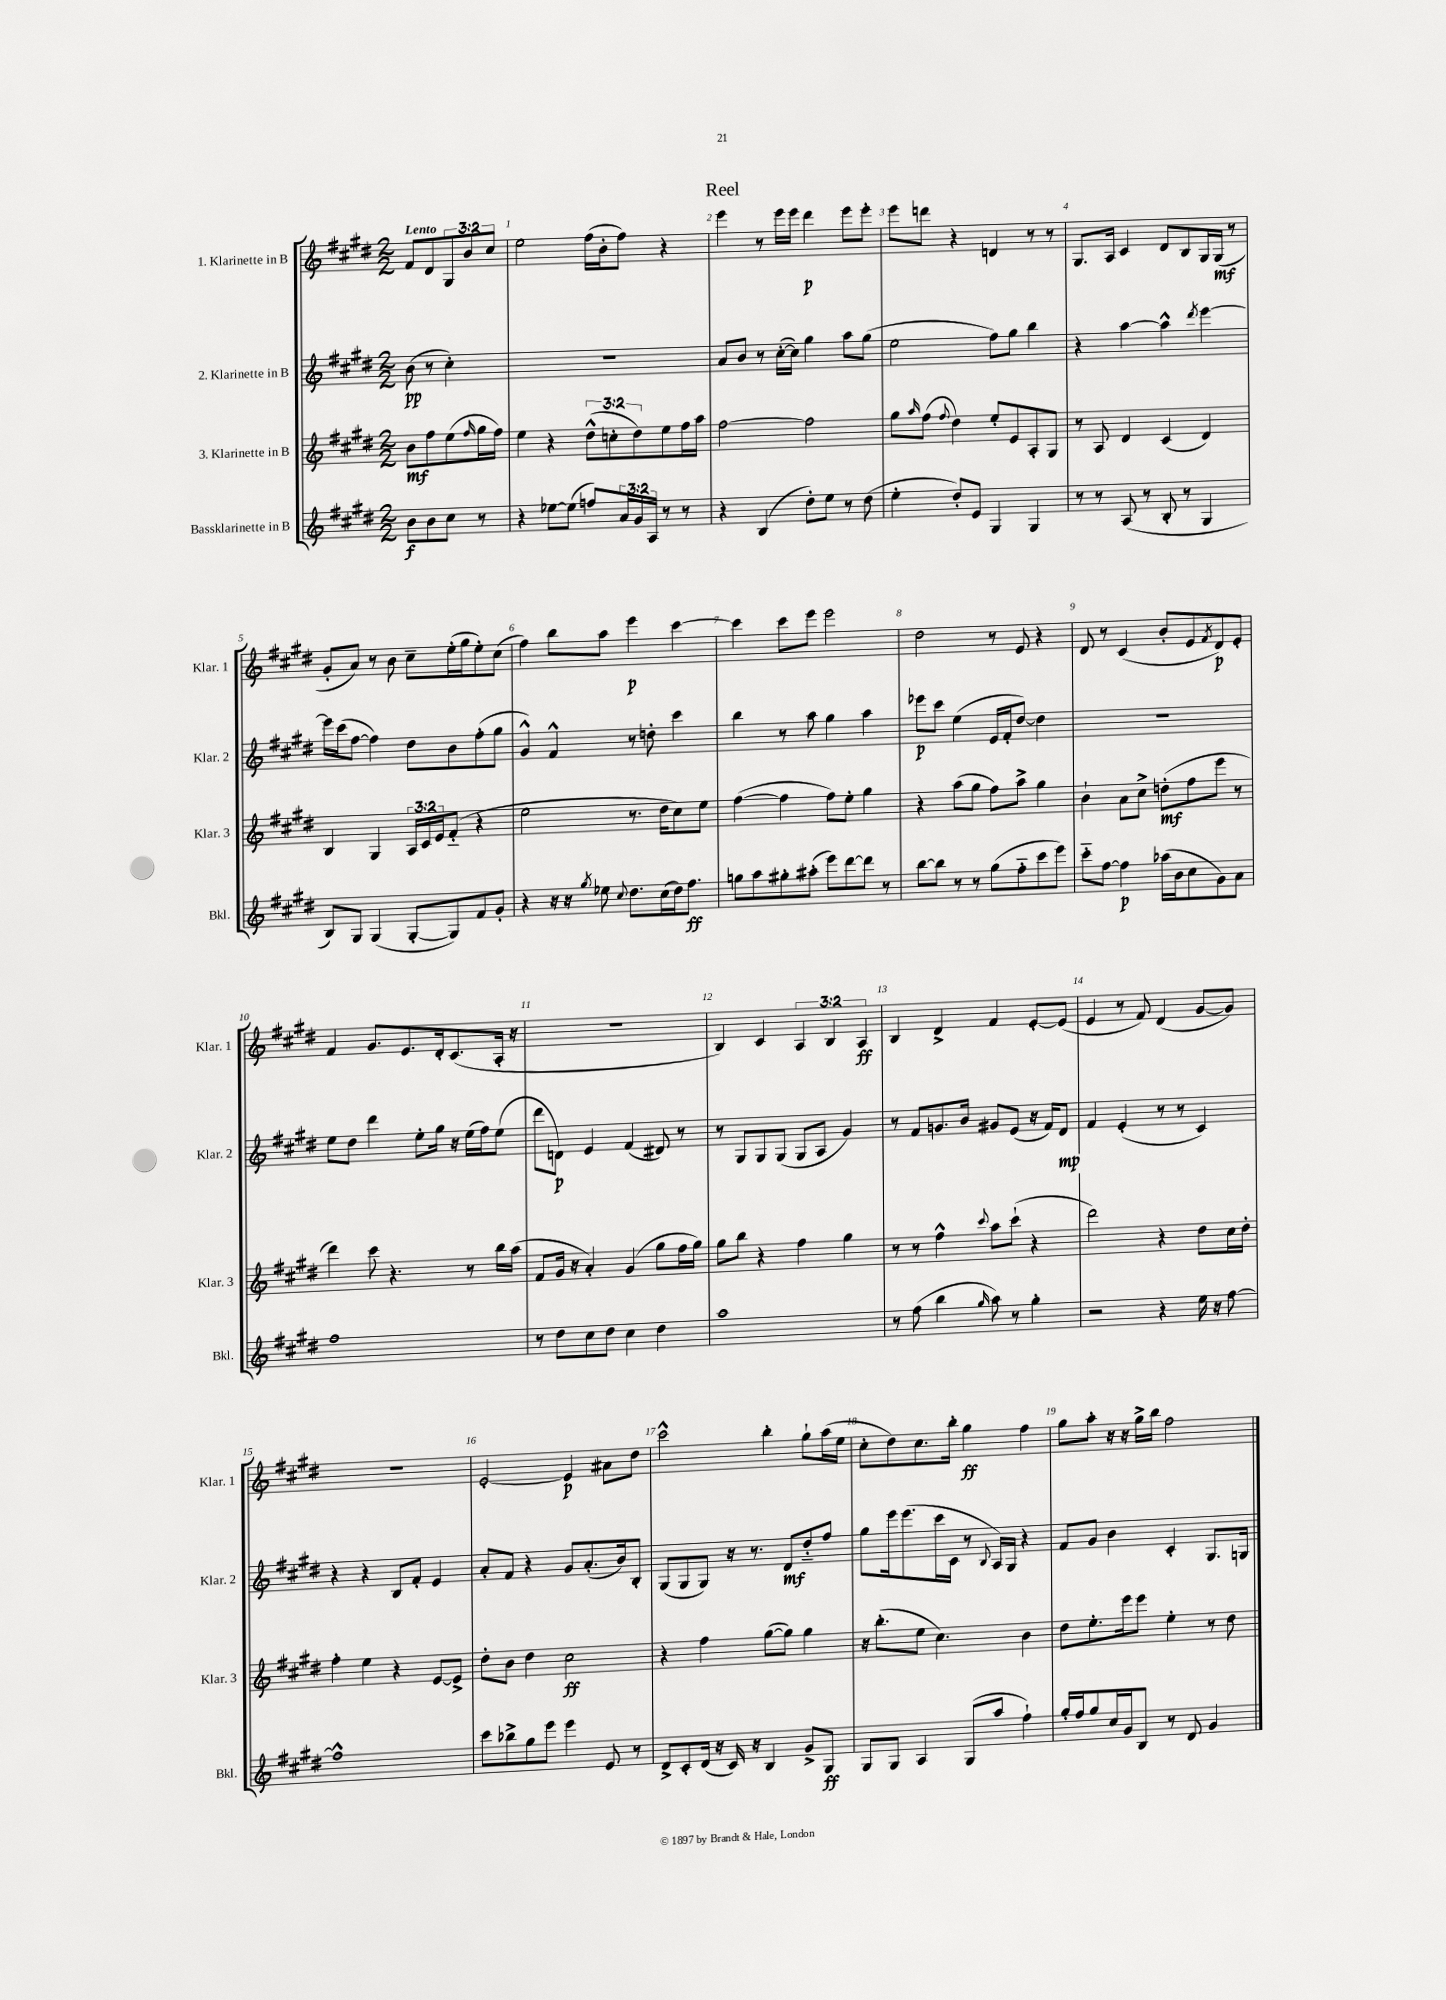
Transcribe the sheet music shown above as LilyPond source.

\header { title = "Reel" }
<<
\new StaffGroup <<
\new Staff = "s0" \with { instrumentName = "1. Klarinette in B" shortInstrumentName = "Klar. 1" } {
    \clef treble \key e \major \numericTimeSignature \time 2/2 \override Staff.TupletNumber.text = #tuplet-number::calc-fraction-text \partial 2 \tempo "Lento"
    fis'8 dis'8 \tuplet 3/2 { gis8 b'8 cis''8 } |
    e''2 fis''16( b'16-. fis''8) r4 |
    e'''4 r8 e'''16 e'''16 dis'''4\p e'''8 e'''8-. |
    e'''8 d'''8 r4 d'4 r8 r8 |
    gis8. a16 cis'4 dis'8 b8 gis16 gis16\mf( r8 |
    gis'8-. a'8) r8 b'8 cis''8-- e''16-.( gis''16 e''8-.) cis''8( |
    fis''4) b''8 a''8 e'''4\p cis'''4~ |
    cis'''4 cis'''8 e'''8 e'''2 |
    dis''2 r8 e'8 r4 |
    dis'8 r8 cis'4( b'8-. e'8 \acciaccatura { fis'8 } dis'8\p) e'8-. |
    fis'4 gis'8. e'8. dis'16-. cis'8.( a16-. r16 |
    R1 |
    b4) cis'4 \tuplet 3/2 { a4 b4 a4\ff } |
    b4 dis'4-> fis'4 e'8~-. e'8( |
    e'4 r8 fis'8) dis'4( gis'8~ gis'8) |
    r1 |
    e'2~-. e'4\p ais'8 dis''8 |
    cis'''2-^ b''4-. gis''8-! a''16( e''16 |
    cis''8-. dis''8) cis''8. b''16-. gis''4\ff fis''4 |
    gis''8 a''8-. r16 r16 gis''16-> b''16 fis''2 \bar "|." |
}
\new Staff = "s1" \with { instrumentName = "2. Klarinette in B" shortInstrumentName = "Klar. 2" } {
    \clef treble \key e \major \numericTimeSignature \time 2/2 \partial 2
    b'8\pp( r8 cis''4-.) |
    R1 |
    a'8 b'8 r8 cis''16~-.( cis''16) gis''4 a''8 gis''8( |
    e''2 fis''8) gis''8 b''4 |
    r4 a''4~ a''4-^ \acciaccatura { dis'''8 } e'''4~ |
    e'''16 cis'''16( fis''8~ fis''4) dis''8 b'8 fis''8-.( gis''8 |
    gis'4-^) fis'4-^ r8 d''8-. cis'''4 |
    b''4 r8 a''8 gis''4 a''4 |
    ees'''8\p cis'''8 e''4( e'16 fis'16-. dis''8~) dis''4 |
    r1 |
    e''8 dis''8 dis'''4 e''8-. gis''16 r16 e''16( fis''16) e''8( |
    dis'''8 d'8\p) e'4 fis'4( dis'8) r8 |
    r8 gis8 gis8 gis8( gis8 a8 gis'4) |
    r8 fis'8 g'8. b'16 gis'8 e'8( r16 fis'16) dis'8\mp |
    fis'4 e'4-.( r8 r8 cis'4) |
    r4 r4 b8 fis'8-. e'4 |
    a'8-. fis'8 r4 gis'8 a'8.-.( b'16) b8-. |
    gis8( gis8 gis8) r16 r8. dis'8\mf dis''8-_ fis''8 |
    gis''8 e'''16 e'''8.( cis'''16 cis'16 r8 \appoggiatura { b8 } a16) gis16 r4 |
    fis'8 gis'8 b'4 cis'4-. gis8. g16 \bar "|." |
}
\new Staff = "s2" \with { instrumentName = "3. Klarinette in B" shortInstrumentName = "Klar. 3" } {
    \clef treble \key e \major \numericTimeSignature \time 2/2 \override Staff.TupletNumber.text = #tuplet-number::calc-fraction-text \partial 2
    b'8\mf fis''8 e''8( \grace { fis''16 } gis''16 fis''16) |
    e''4 r4 \tuplet 3/2 { dis''8-^( c''8-. dis''8) } e''8 fis''16 a''16 |
    fis''2~ fis''2 |
    gis''8 \grace { a''16 } fis''8( \appoggiatura { fis''8 } dis''4) e''8-. e'8 a8-. gis8 |
    r8 a8 dis'4 cis'4( dis'4) |
    b4 gis4 \tuplet 3/2 { a16 cis'16 e'16 } fis'8-_( r4 |
    e''2 r8. dis''16 cis''8) e''8 |
    fis''4~( fis''4 fis''8) e''8-. gis''4 |
    r4 a''8( gis''8 fis''8) a''8-> gis''4 |
    b'4-! a'8 cis''8-> d''8-.\mf( fis''8 e'''8 r8 |
    dis'''4) cis'''8 r4. r8 b''16 a''16( |
    fis'8 gis'16 r16 a'4-.) gis'4( gis''8 fis''16 gis''16) |
    gis''8 b''8 r4 fis''4 gis''4 |
    r8 r8 fis''4-^ \appoggiatura { cis'''8 } a''8 cis'''8-!( r4 |
    dis'''2) r4 dis''8 cis''16 dis''16-. |
    fis''4-. e''4 r4 e'8~ e'8-> |
    dis''8-. b'8 dis''4 cis''2\ff |
    r4 fis''4 gis''8~( gis''8) gis''4 |
    r16 b''8.-.( e''8 cis''4.) b'4 |
    dis''8 e''8.-. e'''16 e'''8 e''4-. r8 dis''8 \bar "|." |
}
\new Staff = "s3" \with { instrumentName = "Bassklarinette in B" shortInstrumentName = "Bkl." } {
    \clef treble \key e \major \numericTimeSignature \time 2/2 \override Staff.TupletNumber.text = #tuplet-number::calc-fraction-text \partial 2
    b'8\f b'8 cis''8 r8 |
    r4 ees''8~ ees''8( f''8) \tuplet 3/2 { a'16 gis'16 a16 } r8 r8 |
    r4 b4( dis''8-.) e''8 r8 dis''8( |
    e''4-. dis''8-.) e'8 gis4 gis4 |
    r8 r8 a8( r8 b8-. r8 gis4 |
    b8) gis8 gis4( gis8~-. gis8) fis'8 gis'8-. |
    r4 r16 r16 \acciaccatura { gis''8 } ees''8 \appoggiatura { cis''8 } dis''8. cis''16( dis''16) fis''8.\ff |
    g''8 a''8 gis''8-. ais''8-.( e'''8) dis'''8~ dis'''8 r8 |
    b''8~ b''8 r8 r8 gis''8( fis''8-_ cis'''8 e'''8) |
    cis'''8-_ fis''8~ fis''4\p aes''16( b'16 cis''8 gis'8) a'8 |
    fis''1 |
    r8 dis''8 cis''8 dis''8 cis''4 dis''4 |
    a''1 |
    r8 fis''8( b''4 \grace { gis''16 } a''8) r8 gis''4-. |
    r2 r4 e''16 r16 fis''8~ |
    fis''1-^ |
    cis'''8 bes''8-> gis''8 e'''8 e'''4 e'8 r8 |
    dis'8-> cis'8-. dis'16( r16 cis'16) r16 b4 gis'8-> gis8\ff |
    gis8 gis8 a4 gis8( a''8 fis''4-!) |
    gis''16-. fis''16 gis''8 cis''16 gis'16 b8 r8 dis'8 gis'4 \bar "|." |
}
>>
>>
\layout { \context { \Score \override BarNumber.break-visibility = ##(#f #t #t) barNumberVisibility = #all-bar-numbers-visible } }
